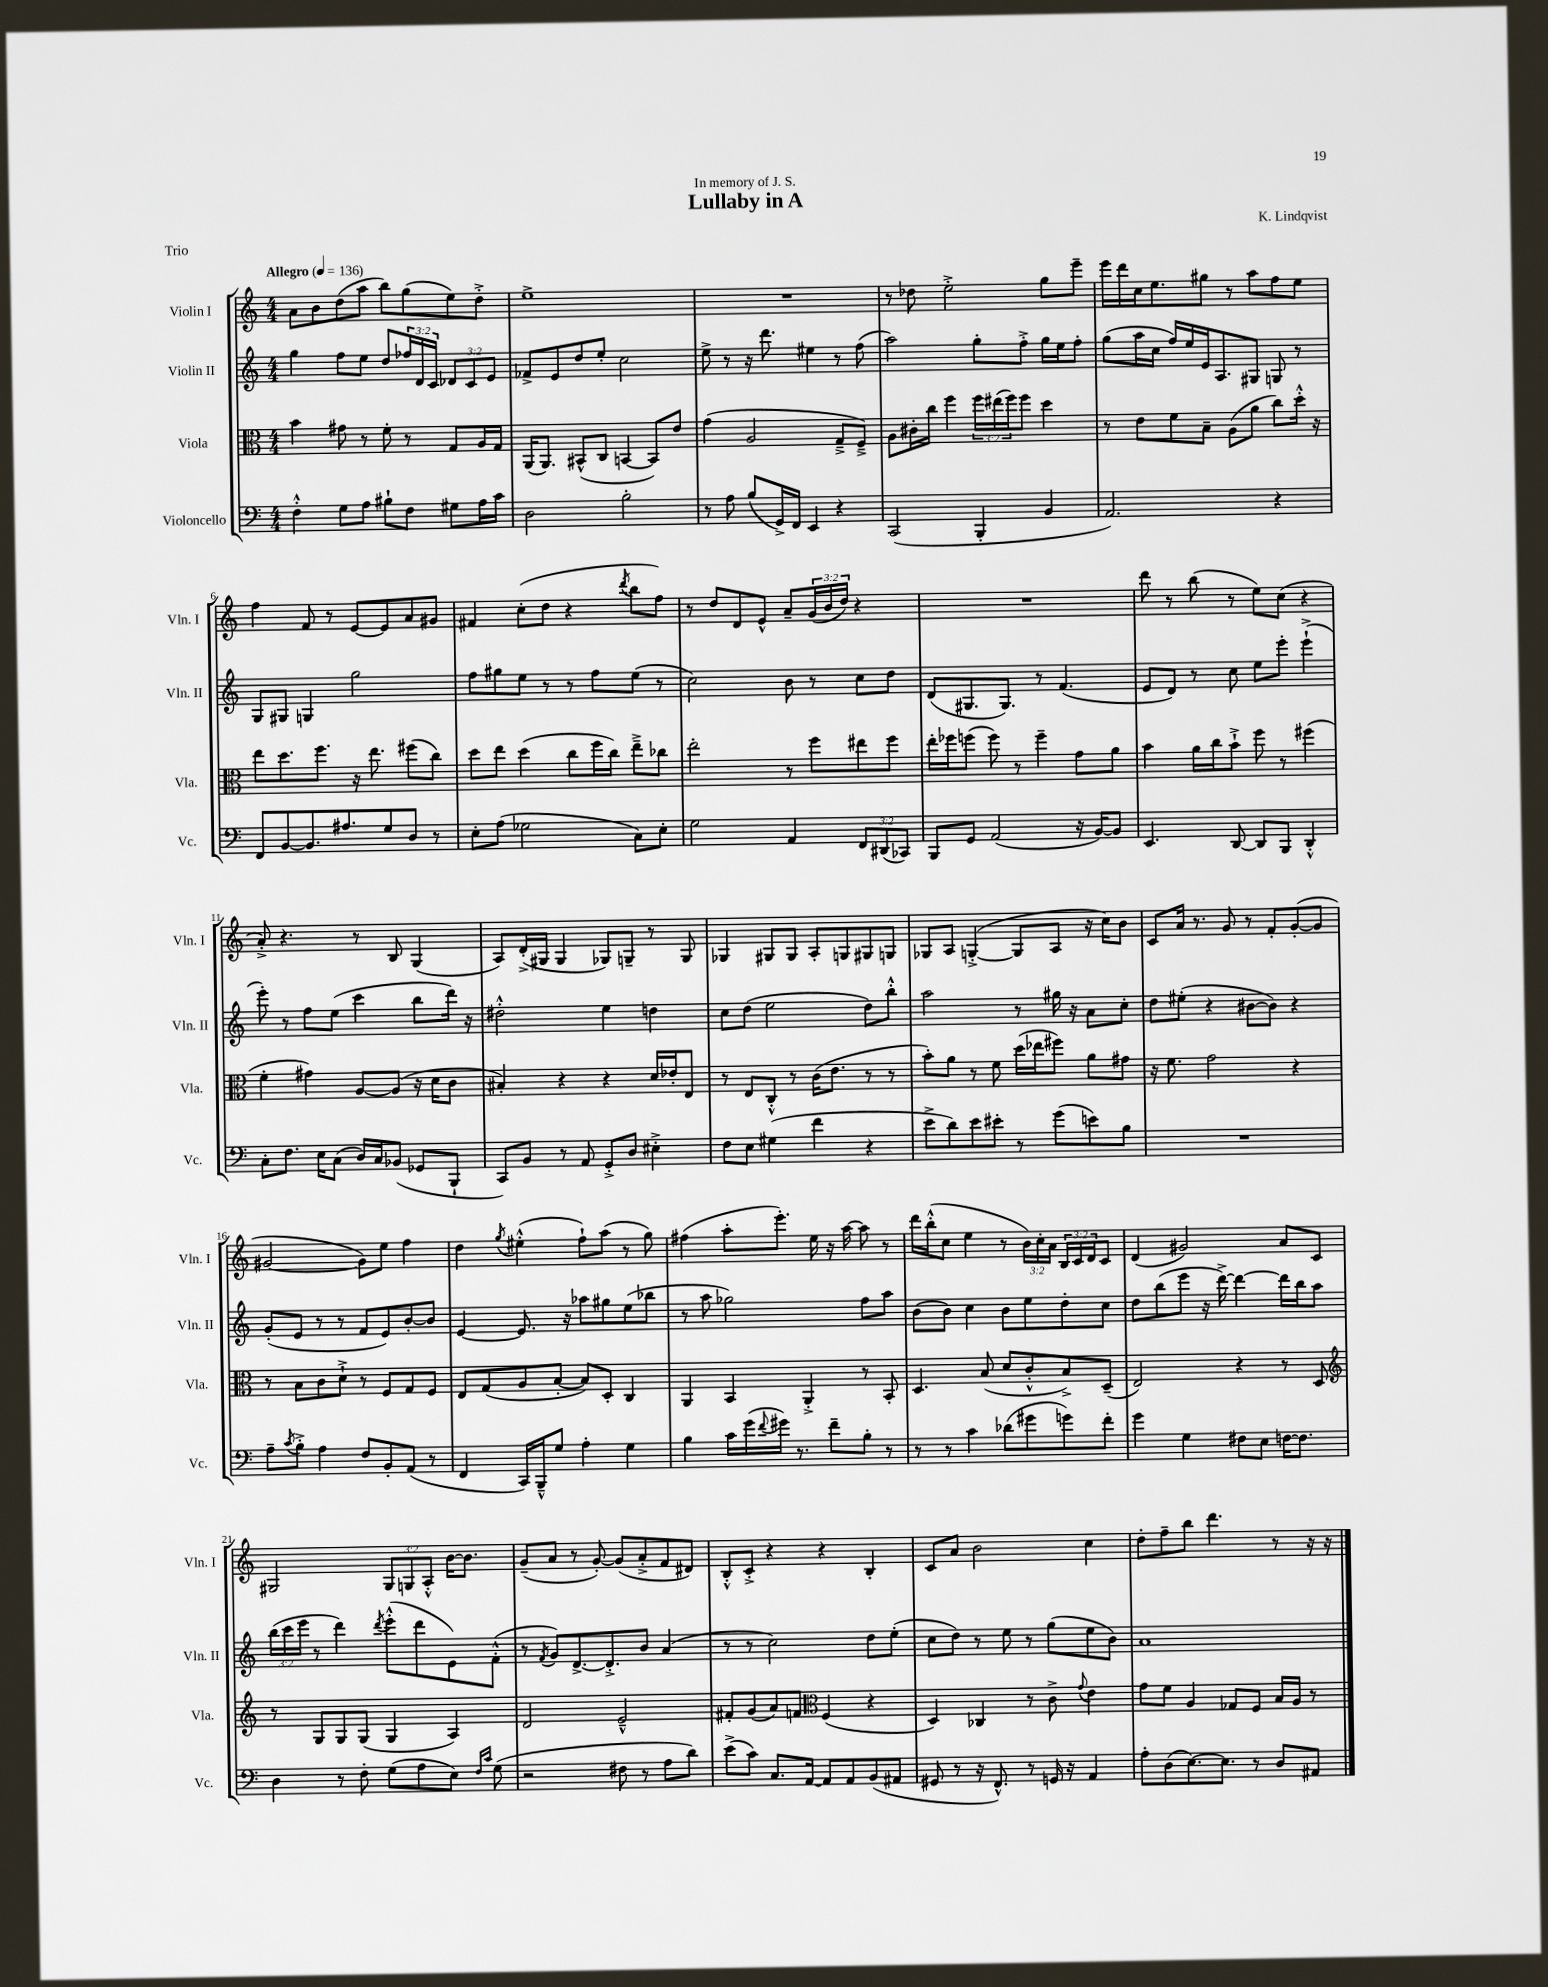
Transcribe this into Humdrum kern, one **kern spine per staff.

**kern	**kern	**kern	**kern
*staff4	*staff3	*staff2	*staff1
*clefF4	*clefC3	*clefG2	*clefG2
*k[]	*k[]	*k[]	*k[]
*M4/4	*M4/4	*M4/4	*M4/4
*MM136	*MM136	*MM136	*MM136
4F'^^	4b	4gg	8a
.	.	.	8b
8G	8g#	8ff	(8dd
8A	8r	8ee	8aa
8B#`	8f'	8dd	8bb)
8F	8r	24ff-	(8gg
.	.	24d	.
.	.	24c	.
8G#	8G	12d-	8ee)
.	.	12c	.
16A	16A	.	8dd'^
.	.	12e	.
16c	16G	.	.
=	=	=	=
2D	(16AA	8f-^	1ee^
.	8.AA)	.	.
.	.	8e	.
.	(8BB#^^	8dd	.
.	8C	8ee'	.
2B'	[4BB	2cc	.
.	8BB])	.	.
.	8e	.	.
=	=	=	=
8r	(4g	8ee^	1r
8A	.	8r	.
(8B	2A	16r	.
.	.	8.ddd	.
16GG^)	.	.	.
16FF	.	.	.
4EE	.	4ee#	.
4r	8G~^	8r	.
.	8F~^)	(8ff	.
=	=	=	=
(2CC	8A	2aa)	8r
.	16c#'	.	8dd-
.	16cc	.	.
.	4ff	.	2ee'^
4BBB'	24ff	8gg'	.
.	(24ee#	.	.
.	24ff)	.	.
.	8ff	8ff'^	.
4BB	4dd	16gg	8gg
.	.	16ee	.
.	.	8ff'	8eee~
=	=	=	=
2.AA)	8r	(8gg	16eee
.	.	.	16ddd
.	8e	16aa	16cc
.	.	16cc	8.ee
.	8f	16ff)	.
.	.	16ee	.
.	8B~	16e	8gg#
.	.	8.A	.
.	(8A	.	8r
.	8a	8G#	8aa
4r	8cc)	8G	8ff
.	16dd'^^	8r	8ee
.	16r	.	.
=	=	=	=
8FF	8ee	8G	4ff
[8BB	8.dd	8G#	.
8.BB]	.	4G	8f
.	8.ff	.	.
.	.	.	8r
8.A#	.	.	.
.	16r	2gg	[8e
.	8.ee	.	.
8G	.	.	8e]
8D	(8ff#	.	8a
8r	8cc)	.	8g#
=	=	=	=
8E'	8dd	8ff	4f#
(8A	8ee	8gg#	.
2G-	(4dd	8ee	(8cc'
.	.	8r	8dd
.	8cc	8r	4r
.	16ff	8ff	.
.	16cc)	.	.
.	.	.	8qddd
8C)	8ee~^	(8ee	8bb
8E'	8cc-	8r	8ff)
=	=	=	=
2G	2ee'	2cc)	8r
.	.	.	8dd
.	.	.	8d
.	.	.	8e^^
4AA	8r	8b	8a~
.	8ff	8r	(24g
.	.	.	24b
.	.	.	24dd)
12FF	8ee#	8cc	4r
(12DD#	.	.	.
.	8ff	8dd	.
12CC-)	.	.	.
=	=	=	=
8BBB	16ee'	(8d	1r
.	16ff-	.	.
8GG	(8ff	8.G#	.
(2AA	8ff)	.	.
.	.	8.G#)	.
.	8r	.	.
.	4ff~	8r	.
.	.	(4.f	.
16r	8g	.	.
[16BB)	.	.	.
8BB]	8a	.	.
=	=	=	=
4.EE	4b	8e	8ddd
.	.	8d)	8r
.	16a	8r	(8bb
.	16cc	.	.
[8DD	8b`^	8cc	8r
8DD]	8ff	8ee	8ee)
8BBB	8r	8eee'	(8cc
4DD'^^	(4ff#	(4eee`^	4r
=	=	=	=
8C'	4f'	8eee')	8a'^)
8.F	.	8r	4.r
.	4g#)	8ff	.
16E	.	.	.
(8C	.	(8ee	.
16D)	[8A	4ccc	8r
16C	.	.	.
(8BB-	(8A]	.	8B
8GG-	16r	8bb	(4G
.	16d	.	.
8BBB`	8c	16ddd)	.
.	.	16r	.
=	=	=	=
8CC)	4B#')	2dd#'^^	8A)
8BB	.	.	(16d'^
.	.	.	16G#
8r	4r	.	4G#
8AA	.	.	.
8GG'^	4r	4ee	8G-)
8D	.	.	8G~
4E#'^	16d	4dd	8r
.	16e-'	.	.
.	8E	.	8G
=	=	=	=
8F	8r	8cc	4G-
8E	8E	(8dd	.
(4G#	8C'^^	2ee	8G#
.	8r	.	8G#
4f	(16c	.	8A'
.	8.e	.	.
.	.	.	8G
4r	8r	8dd)	8G#
.	8r	8bb'^^	8G
=	=	=	=
8e^	8b')	2aa	8G-
8d)	8a	.	8A
8e	8r	.	([4G'^
8e#'	8f	.	.
8r	(16dd	8r	8G]
.	16ee-	.	.
(8g	8ff#)	16gg#	8A
.	.	16r	.
8e)	8a	8a	16r
.	.	.	16cc)
8B	8g#	8cc'	8b
=	=	=	=
1r	16r	8dd	8c
.	8.f	.	.
.	.	(8ee#'	16a
.	.	.	8.r
.	2g	4r	.
.	.	.	8g
.	.	[8b#	8r
.	.	8b#])	8f'
.	4r	4r	([8g'
.	.	.	8g]
=	=	=	=
8A~	8r	(8g'	[2g#
8qc	.	.	.
8B'^	8B	8e	.
4A	8c	8r	.
.	8d`^	8r	.
8F	8r	8f	8g#])
8BB'	8F	8e)	8ee
(8AA	8G	[8b'	4ff
8r	8F	8b]	.
=	=	=	=
4FF	8E	[4e	4dd
.	(8G	.	.
.	.	.	8qgg
16CC)	8A	8.e]	(4ee#'^^
16BBB~^^	.	.	.
8G	[8B'	.	.
.	.	16r	.
4A'	8B])	8aa-	8ff`)
.	8D'	8gg#	(8aa
4G	4C	(8ee	8r
.	.	8bb-	8gg)
=	=	=	=
4B	4AA	8r	(4ff#
.	.	8aa	.
16c	4BB	2gg-)	8aa'
(16g	.	.	.
8qqf	.	.	.
16g#)	.	.	8.eee')
8.r	.	.	.
.	4AA'^	.	.
.	.	.	16ee
8f~	.	.	16r
.	.	.	[16aa
8B'	8r	8ff	8aa]
8r	8BB'	8aa	8r
=	=	=	=
8r	4.D	(8b	16ddd
.	.	.	(16bb'^^
8r	.	8b)	8cc
4c	.	4cc	4ee
.	(8B	.	.
(8d-	8d	8b	8r
8g#	8c'^^	8ee	24b)
.	.	.	24cc'
.	.	.	24a
8g)	8B^)	8dd'	24B
.	.	.	24c
.	.	.	24d
8f'	(8D~	8cc	8c
=	=	=	=
4g	2E)	8dd	(4d
.	.	(8bb	.
4G	.	8eee	2g#)
.	.	16r	.
.	.	[16ddd^)	.
8F#	4r	4ddd_	.
8E	.	.	.
[16F	8r	16ddd]	8a
8.F]	.	16bb	.
.	8D	8aa	8c
=	=	=	=
*	*clefG2	*	*
4D	8r	(24bb	2G#
.	.	24ccc	.
.	.	24eee	.
.	8G	8r	.
8r	8G	4ddd)	.
8F'	(8G	.	.
.	.	8qddd	.
(8G	4G	(8eee'^^	12G#
.	.	.	12G
8A	.	8ddd	.
.	.	.	12A'^^
8E)	4A)	8e)	[16b
.	.	.	8.b]
16qqF	.	.	.
16qqc	.	.	.
(8G	.	(8f'^^	.
=	=	=	=
2r	2d	8r	(8g~
.	.	8qf	.
.	.	8g)	8a
.	.	[8.d^	8r
.	.	.	[8g')
.	.	8.d'^]	.
8F#	2e~^^	.	(8g]
8r	.	8b	8a'^
8A	.	(4a	8f
8d)	.	.	8d#)
=	=	=	=
(8e^	8f#'	8r	8B'^^
8c)	(8g	8r	8c'^
8.C	8a)	2cc)	4r
.	8f	.	.
[16AA	.	.	.
*	*clefC3	*	*
8AA]	(4F	.	4r
8AA	.	.	.
(8BB	4r	8dd	4B'
8AA#	.	(8ee'	.
=	=	=	=
8GG#	4D)	8cc	8c
8r	.	8dd)	8a
16r	4C-	8r	2b
8.FF^^)	.	.	.
.	.	8ee	.
8r	8r	8r	.
16GG	8c^	(8gg	.
16r	.	.	.
.	8qqg	.	.
4AA	4e	8ee	4cc
.	.	8b)	.
=	=	=	=
8A'	8g	1a	8dd'
(8D	8f	.	8ff~
[8.E)	4A	.	8bb
.	.	.	4.ddd
8.E]	.	.	.
.	8G-	.	.
8r	8F	.	.
8D	16B	.	8r
.	16A	.	.
8AA#	8r	.	16r
.	.	.	16r
==	==	==	==
*-	*-	*-	*-
